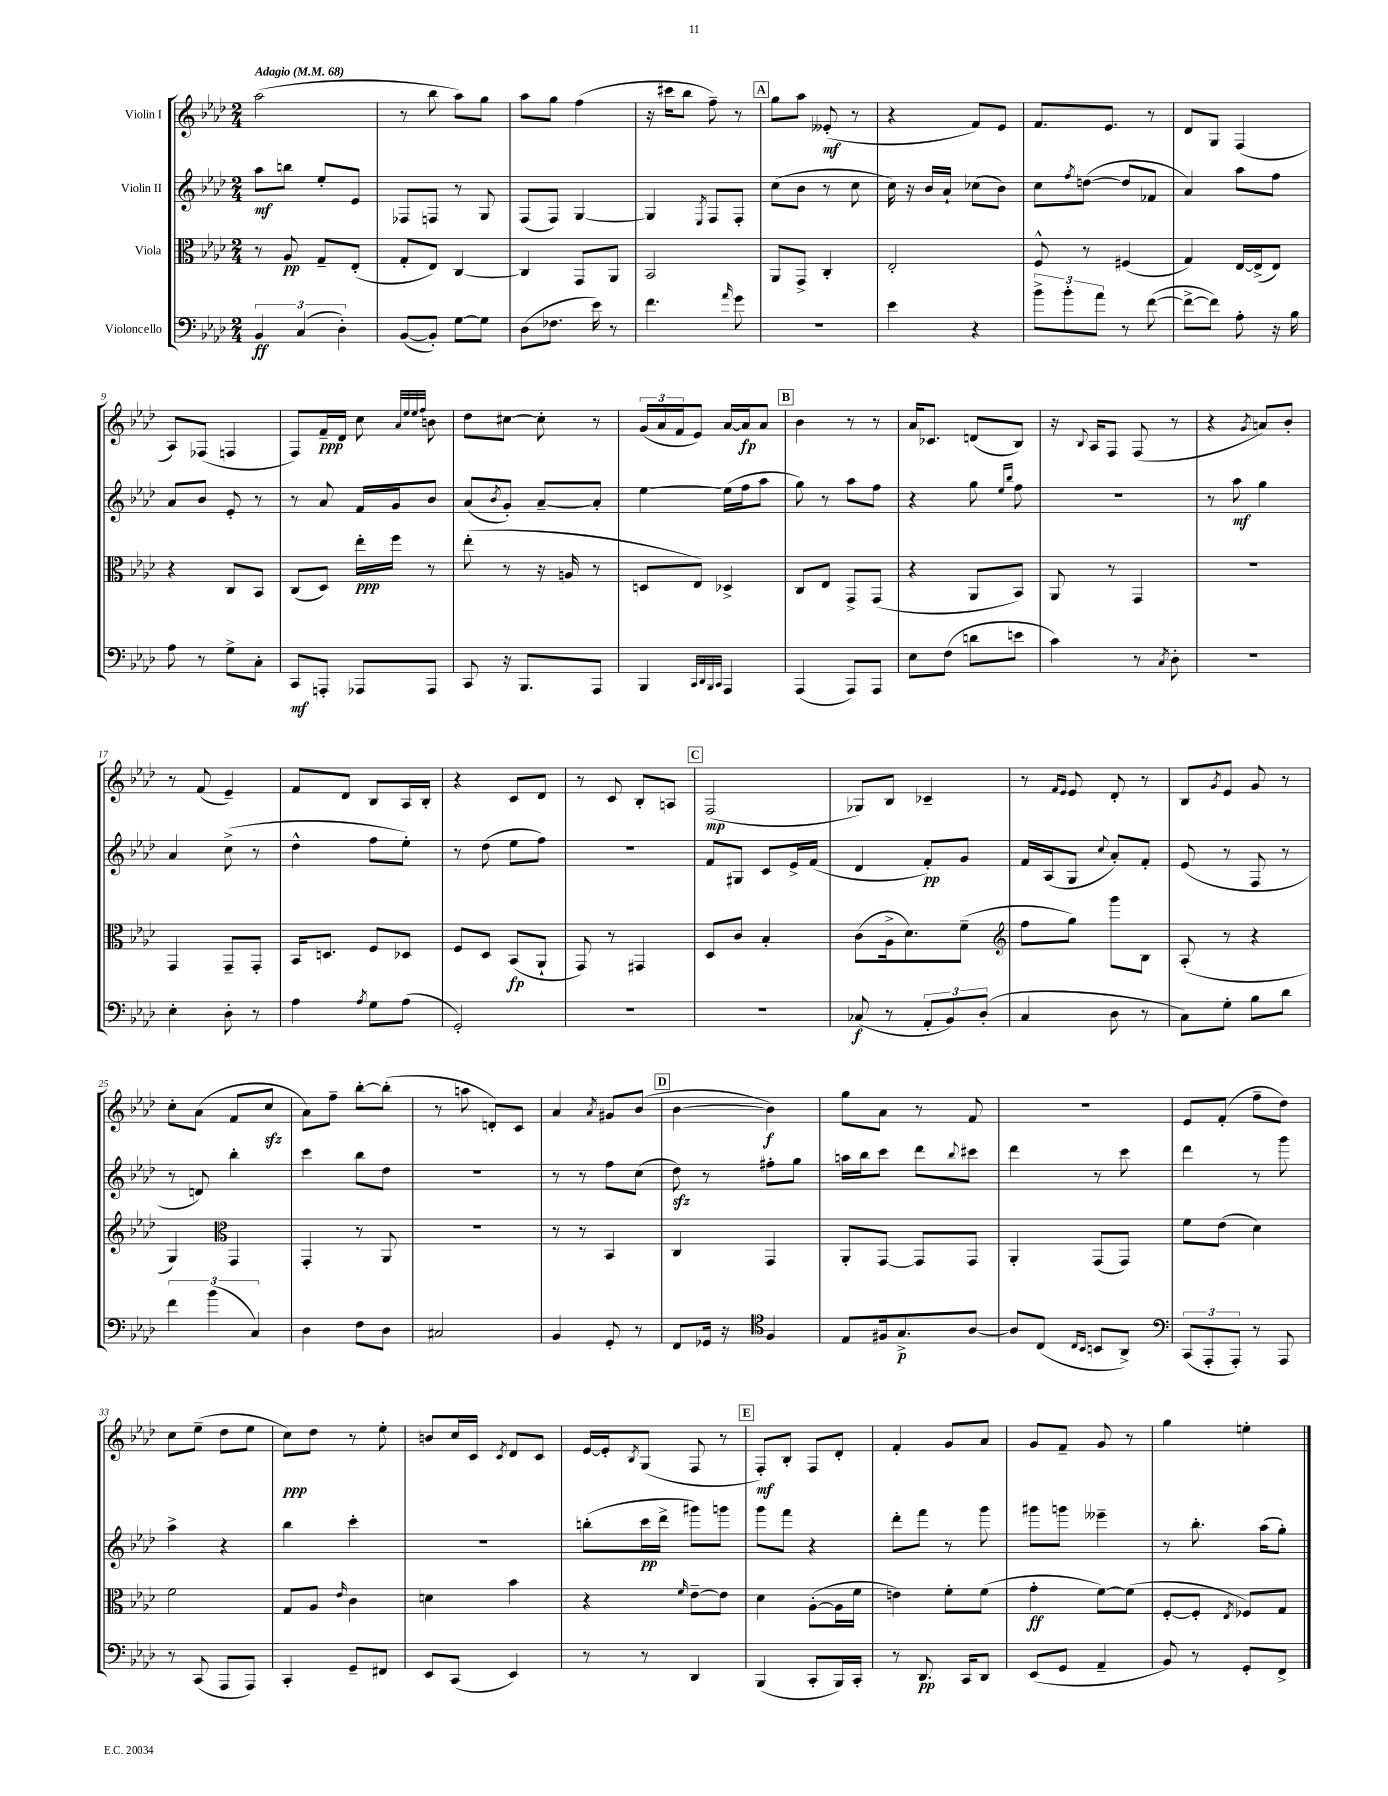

**kern	**kern	**kern	**kern
*staff4	*staff3	*staff2	*staff1
*clefF4	*clefC3	*clefG2	*clefG2
*k[b-e-a-d-]	*k[b-e-a-d-]	*k[b-e-a-d-]	*k[b-e-a-d-]
*M2/4	*M2/4	*M2/4	*M2/4
*MM68	*MM68	*MM68	*MM68
6BB-/	8r	8aa-\L	(2aa-\
.	8A-/	8bb\J	.
(6C/	.	.	.
.	8G~/L	8ee-'/L	.
6D-'\)	.	.	.
.	(8E-'/J	8e-/J	.
=	=	=	=
([8BB-/L	8G'/L	8F-/L	8r
8BB-'/]J)	8E-/J)	8F/J	8bb-\
[8G\L	[4C/	8r	8aa-\L)
8G\]J	.	8G/	8gg\J
=	=	=	=
(8D-\L	4C/]	(8F/L	8aa-\L
8.F-\J	.	8F/J)	8gg\J
.	8GG/L	[4G/	(4ff\
16e-\)	.	.	.
8r	8AA-/J	.	.
=	=	=	=
4.f\	2BB-/	4G/]	16r
.	.	.	16ccc#\LK
.	.	.	8bb-\J
.	.	8qE-/	.
.	.	8F/L	8ff~\)
16qqa-/	.	.	.
8g\	.	8F'/J	8r
=	=	=	=
2r	8AA-/L	(8cc\L	8gg\L
.	8GG^/J	8b-\J	8aa-\J
.	4C'/	8r	(8e--'/
.	.	8cc\	8r
=	=	=	=
4e-\	2E-'/	16cc\)	4r
.	.	16r	.
.	.	16b-/LL	.
.	.	16a-`/JJ	.
4r	.	(8cc-\L	8f/L)
.	.	8b-\J)	8e-/J
=	=	=	=
12b-^\L	8F^^/	8cc\L	8.f/L
12b-'\	.	.	.
.	.	8qff/	.
.	8r	([8dd\J	.
12a-\J	.	.	.
.	.	.	8.e-/J
8r	(4F#/	8dd/]L	.
([8f\	.	8f-/J	8r
=	=	=	=
8f^\_L	4G/)	4a-/)	8d-/L
8f\]J)	.	.	8G/J
8A-'\	[16E-/LL	8aa-\L	(4F/
.	(16E-^/]J	.	.
16r	8E-/J)	8ff\J	.
16B-\	.	.	.
=	=	=	=
8A-\	4r	8a-/L	8A-/L)
8r	.	8b-/J	(8F-/J
8G^\L	8C/L	8e-'/	4F/
8C'\J	8BB-/J	8r	.
=	=	=	=
8CC/L	(8C/L	8r	8F/L)
8AAA'/J	8D-/J)	8a-/	16f~/L
.	.	.	16d-/JJ
8AAA-/L	16ee-'\LL	16f/LL	8cc\
.	16ff\JJ	16g/J	.
.	.	.	32qqa-/LLL
.	.	.	32qqee-/
.	.	.	32qqee-/
.	.	.	32qqff/JJJ
8AAA-/J	8r	8b-/J	8b\
=	=	=	=
8CC/	(8ee-'\	(8a-/L	8dd-\L
.	.	8qb-/	.
16r	8r	8g'/J)	[8cc#\J
8.BBB-/L	.	.	.
.	16r	[8a-~/L	8cc#'\]
.	16A/	.	.
8AAA-/J	8r	8a-'/]J	8r
=	=	=	=
4BBB-/	8D/L	[4ee-\	(24g/LL
.	.	.	24a-/
.	.	.	24f/J
.	8E-/J)	.	8e-/J)
32qqCC/LLL	.	.	.
32qqDD-/	.	.	.
32qqBBB-/	.	.	.
32qqCC/JJJ	.	.	.
4AAA-/	4D-^/	(16ee-\]LL	[16a-/LL
.	.	16ff\J	16a-/]J
.	.	8aa-\J	8a-/J
=	=	=	=
(4AAA-/	8C/L	8gg\)	4b-\
.	8E-/J	8r	.
8AAA-/L)	8GG^/L	8aa-\L	8r
8AAA-/J	(8GG/J	8ff\J	8r
=	=	=	=
8E-\L	4r	4r	16a-/LK
.	.	.	8.c-/J
(8F\J	.	.	.
8d\L	8AA-/L	8gg\	(8d/L
.	.	16qqee-/LL	.
.	.	16qqbb-/JJ	.
8e\J	8BB-/J)	8ff\	8B-/J)
=	=	=	=
4c\)	8AA-/	2r	16r
.	.	.	8qqB-/
.	.	.	16A-/LK
.	8r	.	8F/J
8r	4GG/	.	(8F/
8qC/	.	.	.
8D-'\	.	.	8r
=	=	=	=
2r	2r	8r	4r
.	.	8aa-\	.
.	.	.	8qg/
.	.	4gg\	8a/L)
.	.	.	8b-'/J
=	=	=	=
4E-'\	4GG/	4a-/	8r
.	.	.	(8f/
8D-'\	8GG~/L	(8cc^\	4e-~/)
8r	8GG'/J	8r	.
=	=	=	=
4A-\	16BB-/LK	4dd-^^\	8f/L
.	8.D/J	.	.
.	.	.	8d-/J
8qA-/	.	.	.
8G\L	8F/L	8ff\L	8B-/L
(8A-\J	8D-/J	8ee-'\J)	16A-/L
.	.	.	16B-'/JJ
=	=	=	=
2GG'/)	8F/L	8r	4r
.	8D-/J	(8dd-\	.
.	(8BB-/L	8ee-\L	8c/L
.	8AA-`/J	8ff\J)	8d-/J
=	=	=	=
2r	8GG/)	2r	8r
.	8r	.	8c/
.	4GG#/	.	8B-'/L
.	.	.	8A/J
=	=	=	=
2r	8D-/L	8f/L	(2F/
.	8c/J	8G#/J	.
.	4B-'/	8c/L	.
.	.	16e-^/L	.
.	.	(16f/JJ	.
=	=	=	=
(8C-/	(8c\L	4d-/	8G-/L)
8r	16A-^\k	.	8B-/J
.	8.d-\)	.	.
12AA-'/L	.	8f'/L)	4c-~/
12BB-/)	.	.	.
.	(8f~\J	8g/J	.
(12D-'/J	.	.	.
=	=	=	=
*	*clefG2	*	*
4C/	8ff\L	16f/LL	8r
.	.	(16A-/J	.
.	.	.	16qqf/LL
.	.	.	16qqe-/JJ
.	8gg\J)	8G/J	8e-/
.	.	8qqcc/	.
8D-\	8ggg\L	8a-'/L)	8d-'/
8r	8B-\J	8f'/J	8r
=	=	=	=
8C\L)	(8A-'/	(8e-/	8B-/L
.	.	.	8qg/
8G'\J	8r	8r	8e-/J
8B-\L	4r	8F/	8g/
8d-\J	.	8r	8r
=	=	=	=
6f\	4G/)	8r	8cc'\L
.	.	8d/)	(8a-\J
(6b-\	.	.	.
*	*clefC3	*	*
.	4GG/	4bb-'\	8f/L
6C/)	.	.	.
.	.	.	8cc/J
=	=	=	=
4D-\	4GG'/	4ccc\	8a-\L)
.	.	.	8ff~\J
8F\L	8r	8bb-\L	[8bb-'\L
8D-\J	8AA-/	8dd-\J	(8bb-'\]J
=	=	=	=
2C#/	2r	2r	8r
.	.	.	8aa\
.	.	.	8d'/L)
.	.	.	8c/J
=	=	=	=
4BB-/	8r	8r	4a-/
.	8r	8r	.
.	.	.	8qa-/
8GG'/	4BB-/	8ff\L	8g#/L
8r	.	(8cc\J	(8b-/J
=	=	=	=
8FF/L	4C/	8dd-\)	[4b-\
16GG-/Jk	.	8r	.
16r	.	.	.
*clefC4	*	*	*
4F/	4GG/	8ff#'\L	4b-\])
.	.	8gg\J	.
=	=	=	=
8E-/L	8AA-'/L	16aa\LL	8gg\L
.	.	16bb-\J	.
16F#/k	[8GG/J	8ccc\J	8a-\J
8.G^/	.	.	.
.	8GG/]L	8ddd-\L	8r
.	.	8qqbb-/	.
[8A-/J	8GG/J	8ccc#\J	8f/
=	=	=	=
8A-/]L	4AA-'/	4ddd-\	2r
(8C/J	.	.	.
16qqC/LL	.	.	.
16qqBB-/JJ	.	.	.
8BB/L	(8GG/L	8r	.
8AA-^/J)	8GG/J)	8ccc\	.
=	=	=	=
*clefF4	*	*	*
(12CC/L	8f\L	4ddd-\	8e-/L
12AAA-'/	.	.	.
.	(8e-\J	.	(8f'/J
12AAA-'/J)	.	.	.
8r	4d-\)	8r	8ff~\L
8AAA-/	.	8ggg\	8dd-\J)
=	=	=	=
8r	2f\	4aa-^\	8cc\L
(8CC/	.	.	(8ee-~\J
8AAA-/L	.	4r	8dd-\L
8AAA-/J)	.	.	8ee-\J
=	=	=	=
4CC'/	8G/L	4bb-\	8cc\L)
.	8A-/J	.	8dd-\J
.	16qqe-/	.	.
8GG~/L	4c\	4ccc'\	8r
8FF#/J	.	.	8ee-'\
=	=	=	=
8EE-/L	4d\	2r	8b/L
(8CC/J	.	.	16cc/L
.	.	.	16c/JJ
.	.	.	8qc/
4EE-/)	4b-\	.	8d-/L
.	.	.	8c/J
=	=	=	=
8r	4r	(8bb'\L	[16e-/LL
.	.	.	16e-'/]J
.	.	.	8qB-/
8r	.	16ccc\L	(8G/J
.	.	16ddd-^\JJ	.
.	16qqf/	.	.
4DD-/	[8e-~\L	8ggg#\L)	8F/
.	8e-\]J	8ggg\J	8r
=	=	=	=
(4BBB-/	4d-\	8ggg\L	8F'/L)
.	.	8fff\J	8B-'/J
8CC'/L	([8A-'\L	4r	8F/L
16BBB-/L)	16A-\]L	.	8d-'/J
16CC'/JJ	16f\JJ	.	.
=	=	=	=
8r	4e\)	8ddd-'\L	4f'/
8.DD-/	.	8fff\J	.
.	8f'\L	8r	8g/L
16CC/LK	.	.	.
8DD-/J	(8f\J	8ggg\	8a-/J
=	=	=	=
(8EE-/L	4g'\	8ggg#\L	8g/L
8GG/J	.	8ggg\J	8f~/J
4AA-~/	[8f\L)	4eee--~\	8g/
.	(8f\]J	.	8r
=	=	=	=
8BB-/)	[8F'/L	8r	4gg\
8r	8F'/]J	8.bb-'\	.
.	8qE-/	.	.
8GG'/L	8F-/L)	.	4ee'\
.	.	(16aa-\LK	.
8FF^/J	8G/J	8gg'\J)	.
==	==	==	==
*-	*-	*-	*-
